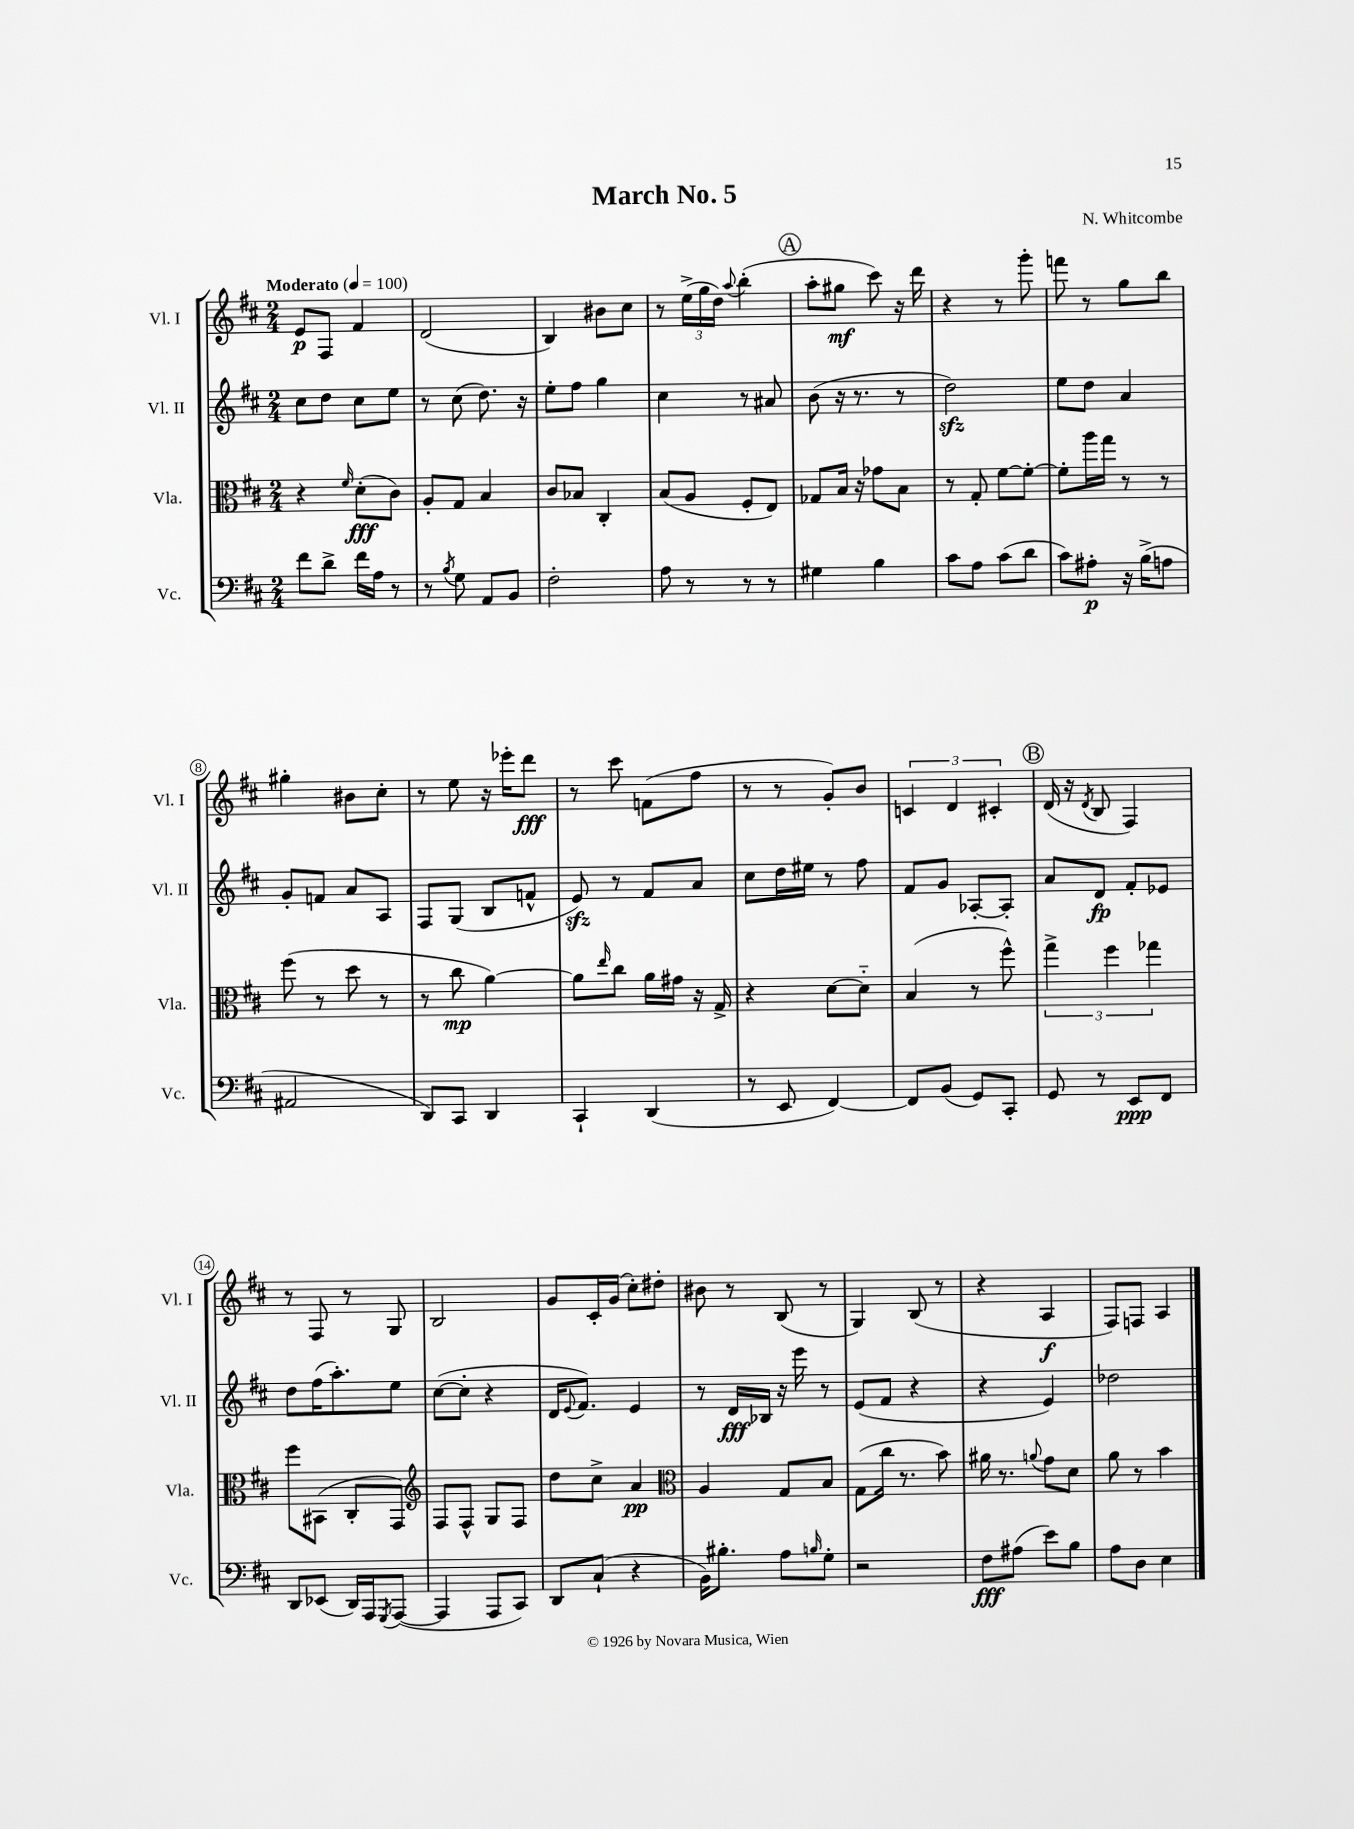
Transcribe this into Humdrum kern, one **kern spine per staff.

**kern	**kern	**kern	**kern
*staff4	*staff3	*staff2	*staff1
*clefF4	*clefC3	*clefG2	*clefG2
*k[f#c#]	*k[f#c#]	*k[f#c#]	*k[f#c#]
*M2/4	*M2/4	*M2/4	*M2/4
*MM100	*MM100	*MM100	*MM100
8f#\L	4r	8cc#\L	8e/L
8d^\J	.	8dd\J	8F#/J
.	16qqf#/	.	.
16f#\LL	(8d'\L	8cc#\L	4f#/
16A\JJ	.	.	.
8r	8c#\J)	8ee\J	.
=	=	=	=
8r	8A'/L	8r	(2d/
8qB/	.	.	.
8G\	8G/J	(8cc#\	.
8AA/L	4B/	8.dd\)	.
8BB/J	.	.	.
.	.	16r	.
=	=	=	=
2F#'\	8c#/L	8ee'\L	4B/)
.	8B-/J	8ff#\J	.
.	4C#'/	4gg\	8b#\L
.	.	.	8cc#\J
=	=	=	=
8A\	(8B/L	4cc#\	8r
8r	8A/J	.	(24ee^\LL
.	.	.	24gg\
.	.	.	24dd\JJ)
.	.	.	8qqaa/
8r	8F#'/L	8r	(4bb'\
8r	8E/J)	8a#/	.
=	=	=	=
4G#\	8G-/L	(8b\	8aa'\L
.	16B/Jk	16r	8gg#\J
.	16r	8.r	.
4B\	8g-\L	.	8ccc#\)
.	8B\J	8r	16r
.	.	.	16ddd\
=	=	=	=
8c#\L	8r	2dd\)	4r
8A\J	8G'/	.	.
(8c#\L	[8f#\L	.	8r
8d\J	8f#'\_J	.	8ggg'\
=	=	=	=
8c#\L)	8f#'\]L	8ee\L	8fff\
8A#'\J	16aa\L	8dd\J	8r
.	16gg\JJ	.	.
16r	8r	4a/	8gg\L
(16B^\LK	.	.	.
8A\J	8r	.	8bb\J
=	=	=	=
2AA#/	(8ff#\	8g'/L	4gg#'\
.	8r	8f/J	.
.	8dd\	8a/L	8b#\L
.	8r	8A/J	8cc#'\J
=	=	=	=
8DD/L)	8r	8F#/L	8r
8CC#/J	8cc#\	(8G/J	8ee\
4DD/	[4a\)	8B/L	16r
.	.	.	16eee-'\LK
.	.	8f^^/J	8ddd\J
=	=	=	=
4CC#`/	8a\]L	8e/)	8r
.	16qqee/	.	.
.	8cc#\J	8r	8ccc#\
(4DD/	16a\LL	8f#/L	(8f\L
.	16g#\JJ	.	.
.	16r	8a/J	8ff#\J
.	16G^/	.	.
=	=	=	=
8r	4r	8cc#\L	8r
8EE/	.	16dd\L	8r
.	.	16ee#\JJ	.
[4FF#/)	[8d\L	8r	8g'/L)
.	8d'~\]J	8ff#\	8b/J
=	=	=	=
8FF#/]L	(4B/	8f#/L	6c/
(8BB/J	.	8g/J	.
.	.	.	6d/
8GG/L)	8r	[8A-'/L	.
.	.	.	6c#'/
8CC#'/J	8ff#^^\)	8A-'/]J	.
=	=	=	=
8GG/	6gg^\	8a/L	(16d/
.	.	.	16r
.	.	.	8qd/
8r	.	8d/J	8B/
.	6ff#\	.	.
8EE/L	.	8f#'/L	4F#/)
.	6gg-\	.	.
8FF#/J	.	8e-/J	.
=	=	=	=
8DD/L	8ff#\L	8dd\L	8r
(8EE-/J	(8BB#\J	(16ff#\K	8F#/
.	.	8.aa'\)	.
16DD/LL)	8C#'/L	.	8r
16AAA/J	.	.	.
8qGGG/	.	.	.
([8AAA/J	8GG/J)	8ee\J	8G/
=	=	=	=
*	*clefG2	*	*
4AAA/]	8F#/L	([8cc#\L	2B/
.	8F#^^/J	8cc#'\]J	.
8AAA/L	8G/L	4r	.
8CC#/J)	8F#/J	.	.
=	=	=	=
8DD/L	8dd\L	16d/LK	8g/L
.	.	8qqe/	.
.	.	8.f#/J)	.
(8C#`/J	8cc#^\J	.	16c#'/L
.	.	.	(16g/JJ
4r	4a/	4e/	8cc#'\L)
.	.	.	8dd#'\J
=	=	=	=
*	*clefC3	*	*
16BB\LK)	4A/	8r	8b#\
8.B#'\J	.	.	.
.	.	16d/LL	8r
.	.	16B-/JJ	.
8A\L	8G/L	16r	(8B/
.	.	16eee\	.
16qqB/	.	.	.
8G'\J	8B/J	8r	8r
=	=	=	=
2r	(8G\L	(8e/L	4G/)
.	16cc#\Jk	8f#/J	.
.	8.r	.	.
.	.	4r	(8B/
.	8b\)	.	8r
=	=	=	=
8F#\L	16a#\	4r	4r
.	8.r	.	.
(8A#\J	.	.	.
.	8qqa/	.	.
8e\L)	8g\L	4e/)	4A/
8B\J	8d\J	.	.
=	=	=	=
8A\L	8a\	2dd-\	8F#/L)
8D\J	8r	.	8F/J
4E\	4b\	.	4A/
==	==	==	==
*-	*-	*-	*-
